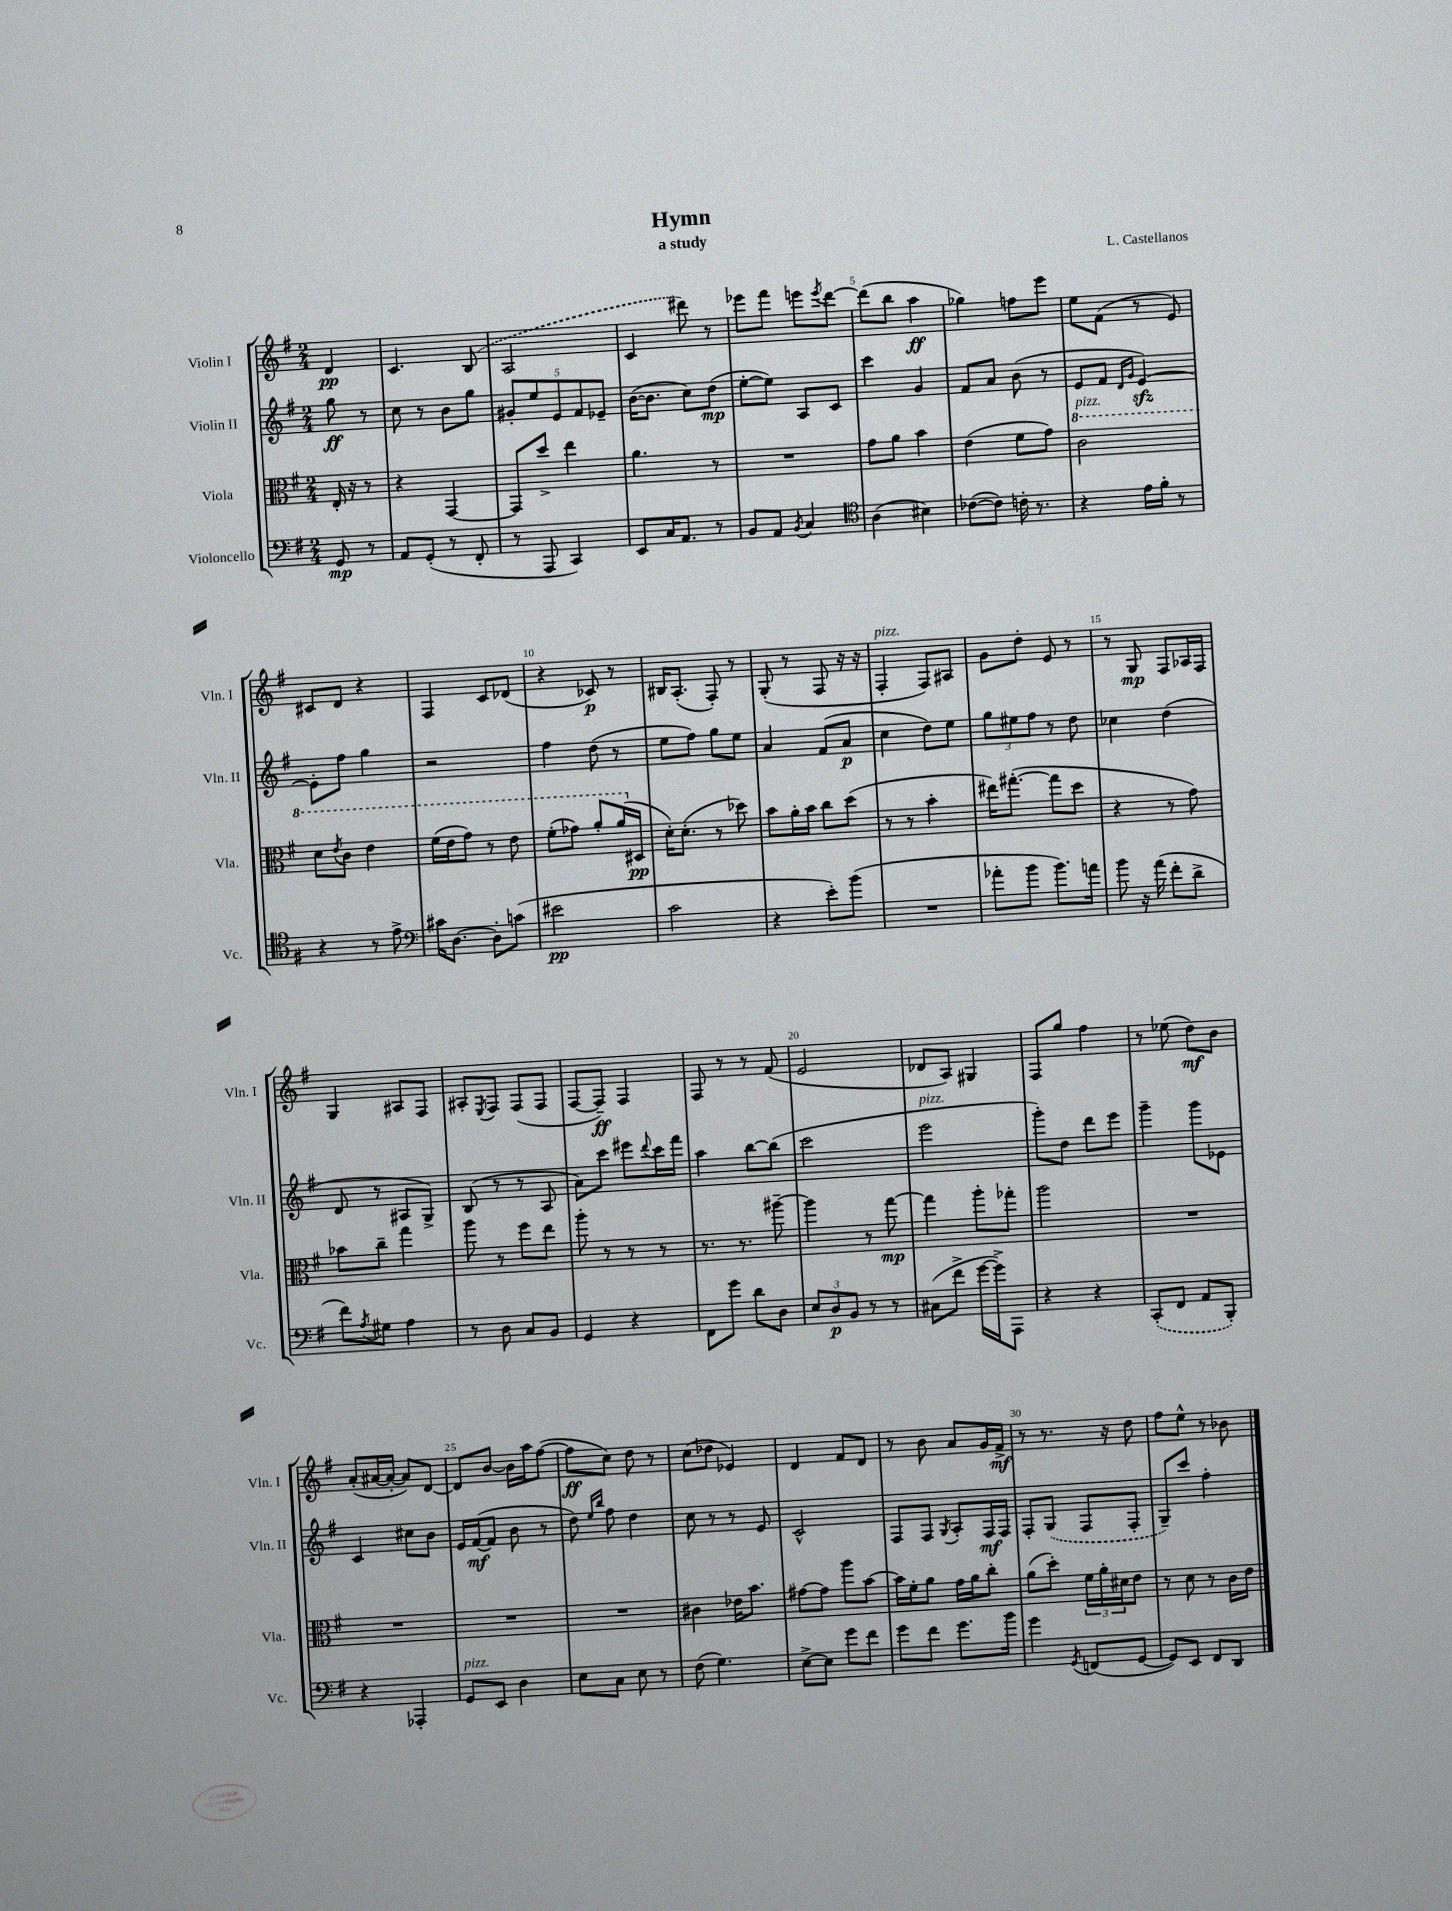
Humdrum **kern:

**kern	**kern	**kern	**kern
*staff4	*staff3	*staff2	*staff1
*clefF4	*clefC3	*clefG2	*clefG2
*k[f#]	*k[f#]	*k[f#]	*k[f#]
*M2/4	*M2/4	*M2/4	*M2/4
8GG/	16E'/	8gg\	4d/
.	16r	.	.
8r	8r	8r	.
=	=	=	=
8AA/L	4r	8cc\	4.c/
(8GG'/J	.	8r	.
8r	[4GG/	8b\L	.
8FF#'/	.	8gg\J	(8B/
=	=	=	=
8r	8GG/]L	10g#'/L	2A/
.	.	10ee/	.
8AAA/	8dd^/J	.	.
.	.	10e/	.
4CC/)	4ee\	.	.
.	.	10f#/	.
.	.	10e-~/J	.
=	=	=	=
8EE/L	4.a\	([16b\LK	4c/
.	.	8.b\]J	.
16C/K	.	.	.
8.AA/J	.	.	.
.	.	8cc\L)	8ddd#\)
8r	8r	(8dd\J	8r
=	=	=	=
8BB/L	2r	[8ee'\L	8eee-\L
8AA/J	.	8ee\]J)	8fff#\J
8qBB/	.	.	.
4C/	.	8A/L	8eee\L
.	.	.	8qeee/
.	.	8c/J	[8ddd\J
=	=	=	=
*clefC4	*	*	*
(4A\	8g\L	4ccc\	(8ddd\]L
.	8a\J	.	8bb\J
4B#\)	4b\	4g/	4aa\
=	=	=	=
([8c-\L	(4e\	8f#/L	4gg-\)
8c-\]J)	.	8a/J	.
16c'\	8f#\L	(8b\	8ff\L
8.r	.	.	.
.	8g\J)	8r	8eee\J
=	=	=	=
4r	2cc\	8e/L	8ee\L
.	.	8f#/J	(8f#\J
.	.	16qqd/LL	.
.	.	16qqg/JJ	.
16e\LL	.	[4e/)	8r
16f#'\JJ	.	.	.
8r	.	.	8e/)
=	=	=	=
4r	8dd\L	8e'\]L	8c#/L
.	8qee/	.	.
.	8cc\J	8ff#\J	8d/J
8r	4ee\	4gg\	4r
8e^\	.	.	.
=	=	=	=
*clefF4	*	*	*
16c#\LK	(16ff#\LL	2r	4F#/
[8.D\J	16ee\J	.	.
.	8gg\J)	.	.
8D'\]L	8r	.	8c/L
(8c\J	8ee\	.	(8d-/J
=	=	=	=
2e#\	(8ff#'\L	4ff#\	4r
.	8gg-\J)	.	.
.	8aa'/L	(8dd\	8c-/)
.	(16aa/L	8r	8r
.	16D#/JJ	.	.
=	=	=	=
2c\	16d'\LK)	8ee\L	16B#/LK
.	(8.d'\J	.	(8.A'/J
.	.	8ff#\J)	.
.	8r	8gg\L	8F#'/)
.	8dd-\)	8ee\J	8r
=	=	=	=
4r	8b\L	4a/	(8G'/
.	16a'\L	.	8r
.	16b\JJ	.	.
8e'\L)	8cc\L	(8f#/L	8F#/
(8b\J	(8dd\J	8a/J	16r
.	.	.	16r
=	=	=	=
2r	8r	4cc\	4F#'/
.	8r	.	.
.	4b'\	8dd\L)	8F#/L)
.	.	8ee\J	8A#/J
=	=	=	=
8a-'\L	16ee#\LK)	12gg\L	8g\L
.	([8.gg#'\J	.	.
.	.	12ee#\	.
8b\J	.	.	8dd'\J
.	.	12ff#\J	.
8.b\L)	8gg#\]L	8r	8e/
.	8dd\J	8dd\	8r
16a\Jk	.	.	.
=	=	=	=
8b\	4r	4cc-\	8r
16r	.	.	8G/
(16a\	.	.	.
8f#'\L	8r	(4dd\	8F#/L
8d^\J	8g\)	.	16A-/L
.	.	.	16F#/JJ
=	=	=	=
8f#\L)	8b-\L	8d/	4G/
8qA/	.	.	.
8G#\J	8cc~\J	8r	.
4A\	4gg\	8A#/L	8A#/L
.	.	8G^/J)	8F#/J
=	=	=	=
8r	8aa\	(8B/	8A#'/L
.	.	.	8qE/
8D\	8r	8r	8F#/J
8C/L	8ff#\L	8r	(8F#/L
8BB/J	8ee\J	8A/	8F#/J
=	=	=	=
4GG/	8aa'\	8a\L)	[8F#/L
.	8r	8ccc\J	8F#~/]J)
4r	8r	8eee#\L	4F#/
.	.	8qqddd/	.
.	8r	16ccc\L	.
.	.	16fff#\JJ	.
=	=	=	=
8FF#\L	8.r	4aa\	8F#/
8g\J	.	.	8r
.	8.r	.	.
8d\L	.	[8bb\L	8r
8D\J	[8aa#~\	(8bb\]J	(8f#/
=	=	=	=
12E/L	4aa#\]	2ccc\	2e/
12D/	.	.	.
12BB/J	.	.	.
8r	8r	.	.
8r	[8gg\	.	.
=	=	=	=
(8C#\L	4gg\]	2eee\	8d-/L
8f#^\J	.	.	8A/J)
[16g\LL	8aa'\L	.	4G#/
16g^\]J)	.	.	.
8AAA\J	8gg-'\J	.	.
=	=	=	=
4r	2aa\	8ggg'\L)	8F#/L
.	.	8dd\J	8gg/J
4r	.	8ddd\L	4ff#\
.	.	8eee\J	.
=	=	=	=
(8CC'/L	2r	4ggg~\	8r
8FF#/J	.	.	(8ee-\
8AA/L	.	8ggg\L	8dd\L)
8BBB'/J)	.	8e-\J	8b\J
=	=	=	=
4r	2r	4c/	(8a'/L
.	.	.	[16a#/L
.	.	.	16a#'/_JJ
4AAA-'/	.	8cc#\L	8a#/]L)
.	.	8b\J	[8d/J
=	=	=	=
8GG/L	2r	16e/LL	8d/]L
.	.	([16f#/J	.
8EE/J	.	8f#/]J	[8b/J
4D\	.	8b\	16b\]LL
.	.	.	16aa\J
.	.	8r	([8ff#\J
=	=	=	=
8E\L	2r	8dd\)	8ff#\]L
.	.	16qqee/LL	.
.	.	16qqbb/JJ	.
8C\J	.	8ff#\	8cc\J)
8E\	.	4dd\	8dd\
8r	.	.	8r
=	=	=	=
(8F#\	4c#\	8cc\	(8cc\L
4.G\)	.	8r	8dd-\J
.	16e-\LK	8r	4e-/)
.	8.b\J	.	.
.	.	8e/	.
=	=	=	=
[8E^\L	[8g#\L	2c^^/	4d/
8E\]J	8g#\]J	.	.
8g\L	8aa\L	.	8f#/L
8f#\J	[8b\J	.	8d/J
=	=	=	=
8g\L	16b\]LL	8F#/L	8r
.	16f#'\J	.	.
8f#\J	8a\J	8F#/J	8b\
.	.	8qG/	.
8.g\L	16g\LL	8A'/L	8a/L
.	16a\J	.	.
.	8cc'\J	16F#/L	16g/L
16b\Jk	.	16F#/JJ	16f#^/JJ
=	=	=	=
4g\	(8a\L	8F#'/L	8r
.	8dd'\J)	(8G/J	8.r
8qGG/	.	.	.
(8FF/L	24f#\LL	8F#/L	.
.	24a'\	.	.
.	.	.	16r
.	24d#\J	.	.
[8GG/J	8e\J	8F#'/J	8dd\
=	=	=	=
8GG/]L)	8r	8G~/L)	8ff#\L
8EE/J	8d\	8ccc/J	8ee^^\J
8FF#/L	8r	4ff#'\	8r
8DD/J	16c\LL	.	8b-\
.	16e\JJ	.	.
==	==	==	==
*-	*-	*-	*-
